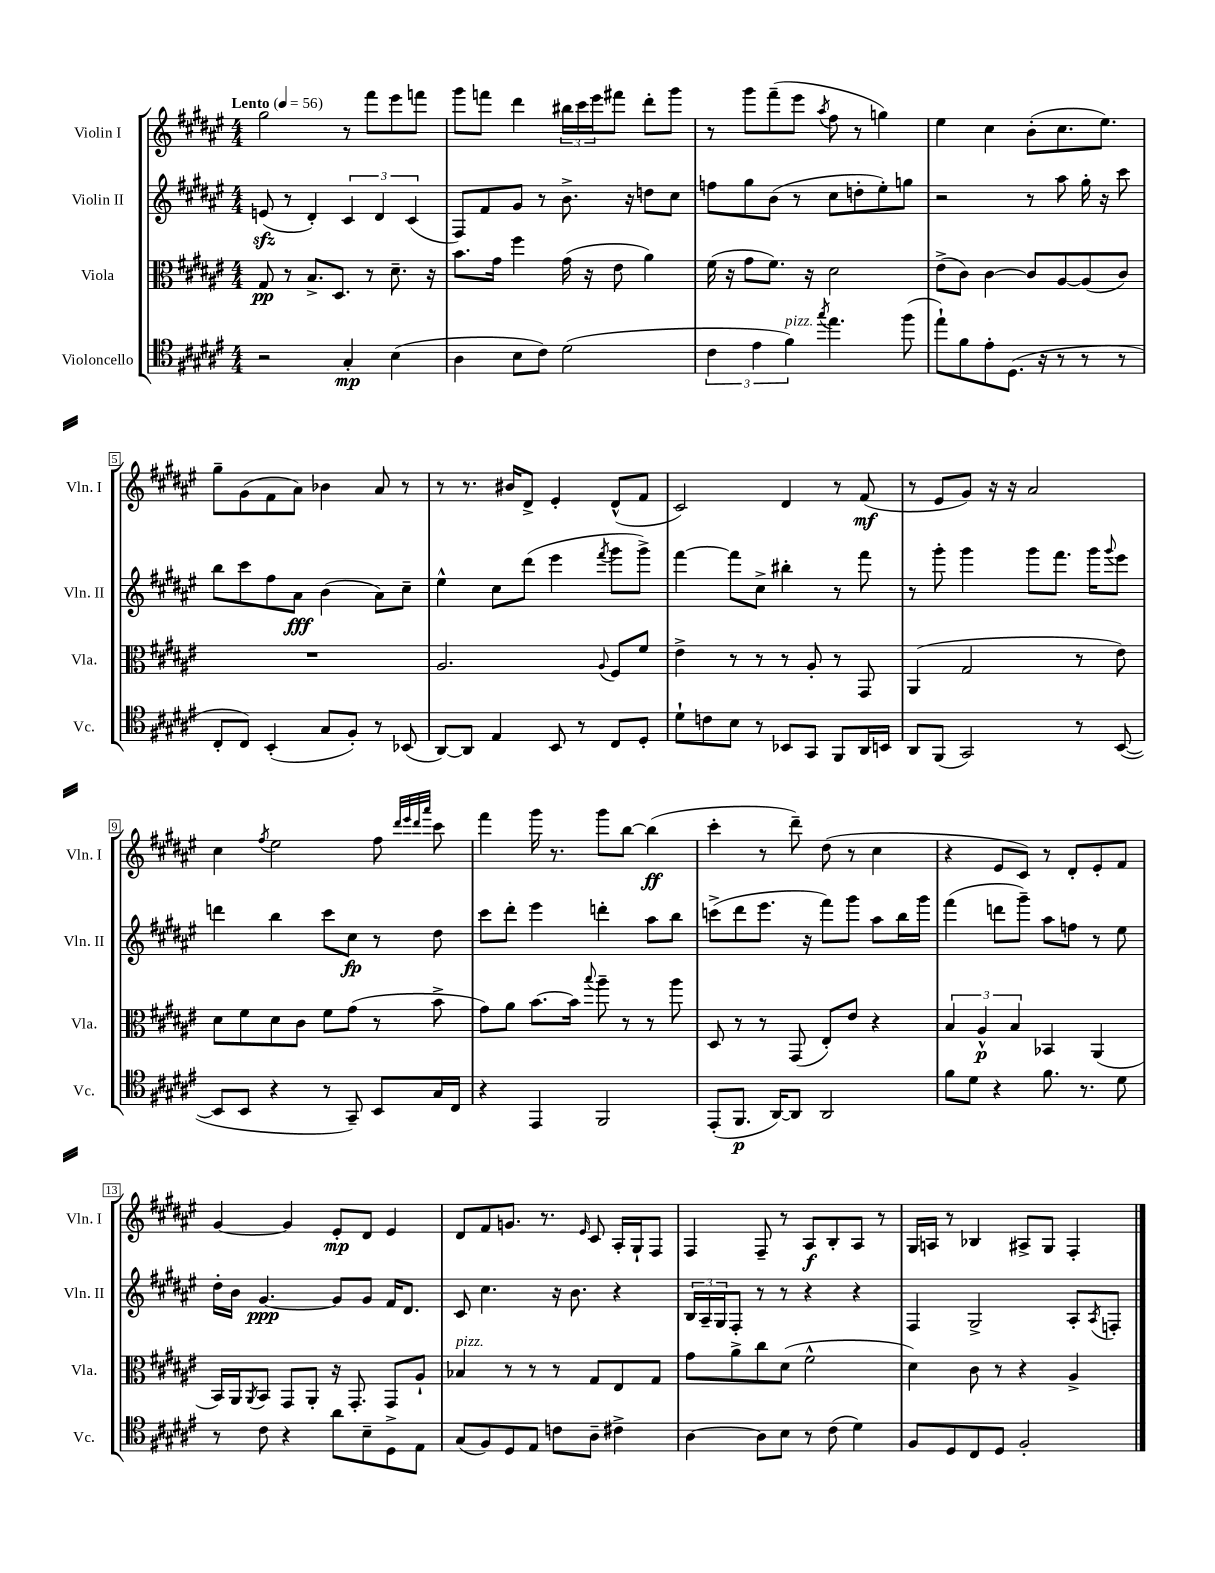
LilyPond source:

<<
\new StaffGroup <<
\new Staff = "s0" \with { instrumentName = "Violin I" shortInstrumentName = "Vln. I" } {
    \clef treble \key fis \major \numericTimeSignature \time 4/4 \tempo "Lento" 4 = 56
    gis''2 r8 fis'''8 eis'''8 f'''8 |
    gis'''8 f'''8 dis'''4 \tuplet 3/2 { bis''16 cis'''16 eis'''16 } fis'''8 dis'''8-. gis'''8 |
    r8 gis'''8 fis'''8--( eis'''8 \acciaccatura { ais''8 } fis''8 r8 g''4) |
    eis''4 cis''4 b'8-.( cis''8. eis''8.) |
    gis''8-- gis'8( fis'8 ais'8) bes'4 ais'8 r8 |
    r8 r8. bis'16 dis'8-> eis'4-. dis'8-^( fis'8 |
    cis'2) dis'4 r8 fis'8\mf( |
    r8 eis'8 gis'8) r16 r16 ais'2 |
    cis''4 \acciaccatura { fis''8 } eis''2 fis''8 \grace { dis'''32 eis'''32 dis'''32 ais'''32 } cis'''8 |
    fis'''4 gis'''16 r8. gis'''8 b''8~ b''4\ff( |
    cis'''4-. r8 dis'''8--) dis''8( r8 cis''4 |
    r4 eis'8 cis'8) r8 dis'8-. eis'8-. fis'8 |
    gis'4~ gis'4 eis'8-.\mp dis'8 eis'4 |
    dis'8 fis'8 g'8. r8. \grace { eis'16 } cis'8 ais16-. gis16-! fis8 |
    fis4 fis8-- r8 ais8\f b8-. ais8 r8 |
    gis16 a16 r8 bes4 ais8-> gis8 fis4-. \bar "|." |
}
\new Staff = "s1" \with { instrumentName = "Violin II" shortInstrumentName = "Vln. II" } {
    \clef treble \key fis \major \numericTimeSignature \time 4/4
    e'8\sfz( r8 dis'4-.) \tuplet 3/2 { cis'4 dis'4 cis'4( } |
    fis8) fis'8 gis'8 r8 b'8.-> r16 d''8 cis''8 |
    f''8 gis''8 b'8( r8 cis''8 d''8-. eis''8-.) g''8 |
    r2 r8 ais''8 gis''16-. r16 cis'''8 |
    b''8 cis'''8 fis''8 ais'8\fff b'4( ais'8) cis''8-- |
    eis''4-^ cis''8 dis'''8( eis'''4 \acciaccatura { fis'''8 } gis'''8 gis'''8->) |
    fis'''4~ fis'''8 cis''8-> bis''4-. r8 fis'''8 |
    r8 gis'''8-. gis'''4 gis'''8 fis'''8. gis'''16 \appoggiatura { gis'''8 } eis'''8 |
    d'''4 b''4 cis'''8 cis''8\fp r8 dis''8 |
    cis'''8 dis'''8-. eis'''4 d'''4-. ais''8 b''8 |
    c'''8->( dis'''8 eis'''8. r16 fis'''8) gis'''8 ais''8 b''16 gis'''16 |
    fis'''4( d'''8 gis'''8--) ais''8 f''8 r8 eis''8 |
    dis''16-. b'16 gis'4.~\ppp gis'8 gis'8 fis'16 dis'8. |
    cis'8 cis''4. r16 b'8. r4 |
    \tuplet 3/2 { b16 ais16-- gis16 } fis8-. r8 r8 r4 r4 |
    fis4 gis2-> ais8-. \acciaccatura { ais8 } f8-. \bar "|." |
}
\new Staff = "s2" \with { instrumentName = "Viola" shortInstrumentName = "Vla." } {
    \clef alto \key fis \major \numericTimeSignature \time 4/4
    gis8\pp r8 b8.-> dis8. r8 dis'8.-- r16 |
    b'8. gis'16 fis''4 gis'16( r16 eis'8 ais'4) |
    fis'16( r16 gis'8 fis'8.) r16 dis'2 |
    eis'8->( cis'8) cis'4~ cis'8 ais8~ ais8( cis'8) |
    R1 |
    ais2. \appoggiatura { ais8 } fis8 fis'8 |
    eis'4-> r8 r8 r8 ais8-. r8 gis,8 |
    ais,4( gis2 r8 eis'8) |
    dis'8 fis'8 dis'8 cis'8 fis'8 gis'8( r8 b'8-> |
    gis'8) ais'8 b'8.~ b'16 \appoggiatura { b''8 } ais''8-- r8 r8 ais''8 |
    dis8 r8 r8 gis,8( eis8-.) eis'8 r4 |
    \tuplet 3/2 { b4 ais4-^\p b4 } bes,4 ais,4( |
    b,16) ais,16 \acciaccatura { ais,8 } b,8 gis,8 ais,8-. r16 gis,8.-. gis,8 ais8-! |
    bes4^\markup { \italic "pizz." } r8 r8 r8 gis8 eis8 gis8 |
    gis'8 ais'8-> cis''8 dis'8( fis'2-^ |
    dis'4) cis'8 r8 r4 ais4-> \bar "|." |
}
\new Staff = "s3" \with { instrumentName = "Violoncello" shortInstrumentName = "Vc." } {
    \clef tenor \key fis \major \numericTimeSignature \time 4/4
    r2 gis4-.\mp b4( |
    ais4 b8 cis'8) dis'2( |
    \tuplet 3/2 { cis'4 eis'4 fis'4^\markup { \italic "pizz." }) } \acciaccatura { gis''8 } eis''4. fis''8( |
    eis''8-!) fis'8 eis'8-. dis8.( r16 r8 r8 r8 |
    cis8-. cis8) b,4-.( gis8 fis8-.) r8 bes,8( |
    ais,8~) ais,8 eis4 b,8 r8 cis8 dis8-. |
    dis'8-! c'8 b8 r8 bes,8 gis,8 fis,8 ais,16 b,16 |
    ais,8 fis,8( gis,2) r8 b,8~( |
    b,8 b,8 r4 r8 gis,8--) b,8 gis16 cis16 |
    r4 eis,4 fis,2 |
    eis,8-.( fis,8.\p ais,16~) ais,8 ais,2 |
    fis'8 dis'8 r4 fis'8. r8. dis'8 |
    r8 cis'8 r4 ais'8 b8-- dis8-> eis8 |
    gis8( fis8) dis8 eis8 c'8 ais8-- cis'4-> |
    ais4~ ais8 b8 r8 cis'8( dis'4) |
    fis8 dis8 cis8 dis8 fis2-. \bar "|." |
}
>>
>>
\layout { \context { \Score \override BarNumber.stencil = #(make-stencil-boxer 0.1 0.3 ly:text-interface::print) } }
